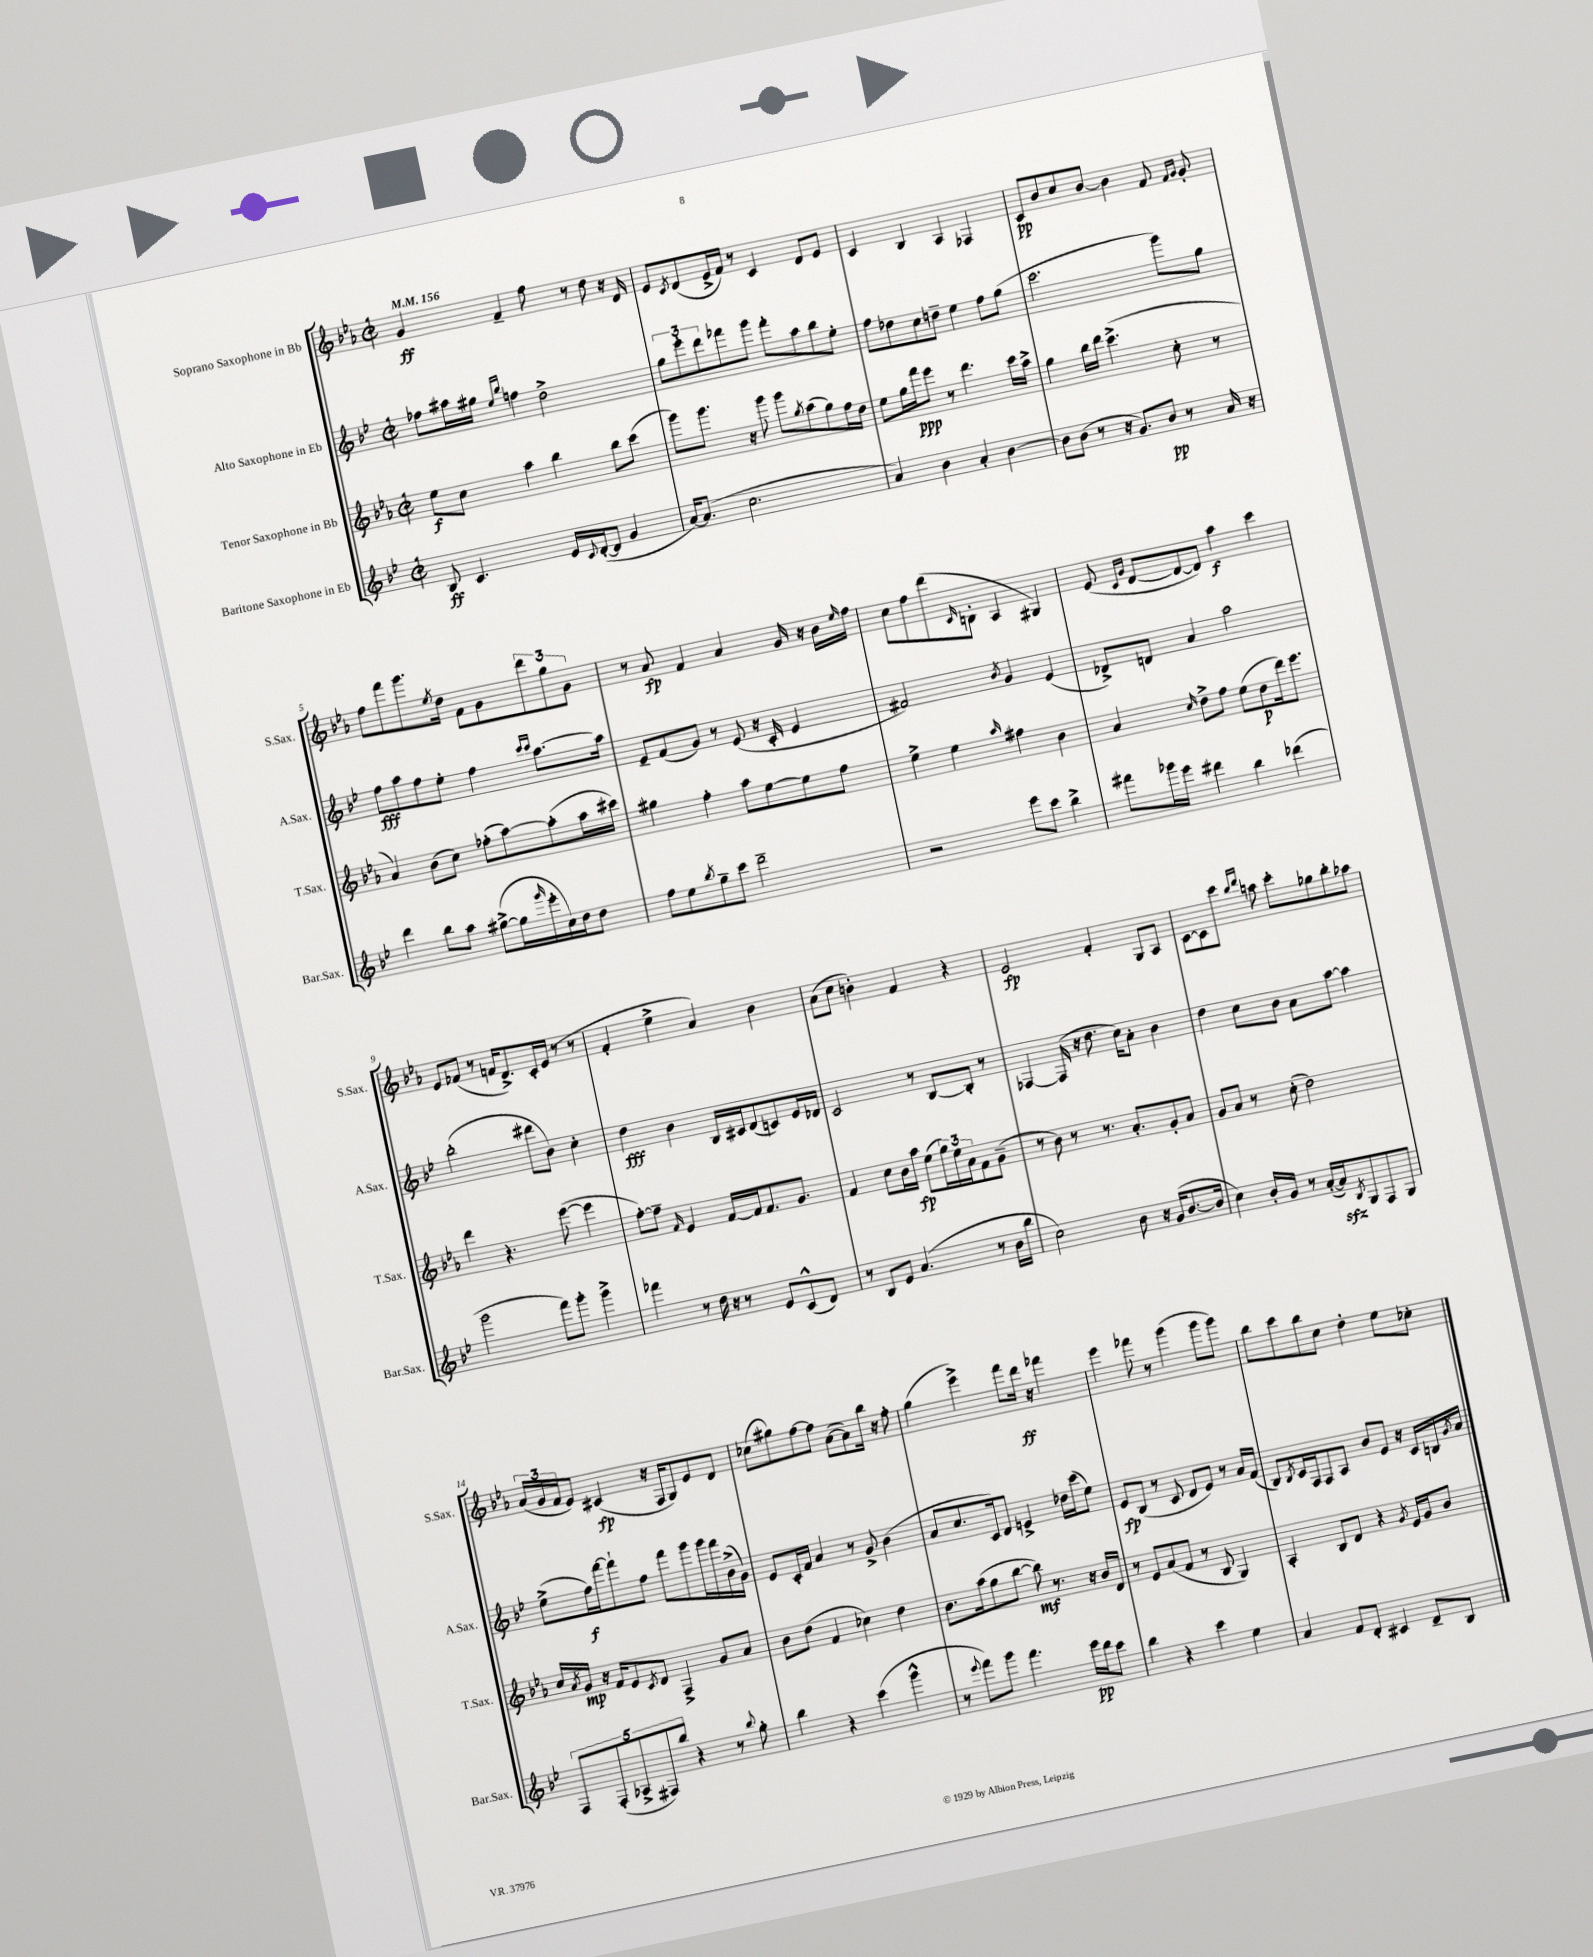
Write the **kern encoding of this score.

**kern	**dynam	**kern	**dynam	**kern	**dynam	**kern	**dynam
*part4	*part4	*part3	*part3	*part2	*part2	*part1	*part1
*staff4	*staff4	*staff3	*staff3	*staff2	*staff2	*staff1	*staff1
*I"Baritone Saxophone in Eb	*	*I"Tenor Saxophone in Bb	*	*I"Alto Saxophone in Eb	*	*I"Soprano Saxophone in Bb	*
*I'Bar.Sax.	*	*I'T.Sax.	*	*I'A.Sax.	*	*I'S.Sax.	*
*clefG2	*	*clefG2	*	*clefG2	*	*clefG2	*
*k[b-e-]	*	*k[b-e-a-]	*	*k[b-e-]	*	*k[b-e-a-]	*
*M2/2	*	*M2/2	*	*M2/2	*	*M2/2	*
*met(c|)	*	*met(c|)	*	*met(c|)	*	*met(c|)	*
*MM156	*	*MM156	*	*MM156	*	*MM156	*
=1	=1	=1	=1	=1	=1	=1	=1
8B-/	ff	8ee-\L	f	8ff-X\L	.	4g/	ff
4.c/	.	8cc\J	.	16aa#X\L	.	.	.
.	.	.	.	16gg#X\JJ	.	.	.
.	.	.	.	16qqee-/LL	.	.	.
.	.	.	.	16qqbb-/JJ	.	.	.
.	.	4aa-\	.	4ffn\	.	4f~/	.
16e-/LL	.	4bb-\	.	2dd^\	.	8ff\	.
8qqc/	.	.	.	.	.	.	.
([16d'/J	.	.	.	.	.	.	.
8d/J]	.	.	.	.	.	8r	.
4g/	.	8bb-\L	.	.	.	8dd\	.
.	.	(8ccc\J	.	.	.	16r	.
.	.	.	.	.	.	16d/	.
=2	=2	=2	=2	=2	=2	=2	=2
[16a/KL)	.	8ggg\L)	.	12gg\L	.	8e-/L	.
(8.a/J]	.	.	.	.	.	.	.
.	.	.	.	12eee-'\	.	.	.
.	.	.	.	.	.	8qc/	.
.	.	8.ggg\J	.	.	.	(8d/	.
.	.	.	.	12ddd\	.	.	.
2.cc\	.	.	.	8fff-X\	.	16e-^/L	.
.	.	16r	.	.	.	16f/JJ)	.
.	.	8ggg\	.	8ggg\J	.	8r	.
.	.	8ggg\L	.	8fff-'\L	.	4c/	.
.	.	8qgg/	.	.	.	.	.
.	.	(8aa-\	.	8aa\	.	.	.
.	.	8gg\)	.	8bb-\	.	8d/L	.
.	.	16ff\L	.	8ee-'\J	.	8e-/J	.
.	.	16dd\JJ	.	.	.	.	.
=3	=3	=3	=3	=3	=3	=3	=3
4a/)	.	8ee-\L	.	8ff\L	.	4c/	.
.	.	16gg\L	.	8dd-X\	.	.	.
.	.	16fff\J	ppp	.	.	.	.
4b-\	.	8eee-\J	.	8cc\	.	4B-/	.
.	.	8r	.	8ddn~\J	.	.	.
4a'/	.	4.ddd\	.	4ee-\	.	4A-/	.
[4b-\	.	.	.	8ff\L	.	4F-X/	.
.	.	16ccc\LL	.	(8gg\J	.	.	.
.	.	16aa-^\JJ	.	.	.	.	.
=4	=4	=4	=4	=4	=4	=4	=4
8b-\L]	.	4gg\	.	2.ccc\	.	8c/L	pp
(8b-\J	.	.	.	.	.	8b-/	.
8r	.	16bb-\LL	.	.	.	8cc/	.
.	.	16ddd\JJ	.	.	.	.	.
16r	.	(4.ccc^\	.	.	.	[8b-/J	.
8.g/L)	.	.	.	.	.	.	.
.	.	.	.	.	.	4b-\]	.
8b-/J	pp	.	.	.	.	.	.
8r	.	8cc'\	.	8ggg\L)	.	8f/	.
.	.	.	.	.	.	16qqf/LL	.
.	.	.	.	.	.	16qqg/JJ	.
16a/	.	8r	.	8gg\J	.	8g'/	.
16r	.	.	.	.	.	.	.
!!LO:LB:g=z
=5	=5	=5	=5	=5	=5	=5	=5
4ddd\	.	4a-/)	.	8ff\L	fff	8ff\L	.
.	.	.	.	8aa\	.	8fff\	.
8bb-\L	.	(8b-\L	.	8ff\	.	8.ggg\	.
8aa\J	.	8cc\J)	.	8ee-'\J	.	.	.
.	.	.	.	.	.	8qee-/	.
.	.	.	.	.	.	16dd\Jk	.
([8gg#X^\L	.	(8ff-X'\L	.	4ff\	.	8f\L	.
16gg#\L]	.	[8aa-\)	.	.	.	8g\	.
16qqggg/	.	.	.	.	.	.	.
16eee-'\	.	.	.	.	.	.	.
.	.	.	.	16qqccc/LL	.	.	.
.	.	.	.	16qqccc/JJ	.	.	.
16cc\)	.	(8aa-'\]	.	[8.aa\L	.	12ddd\	.
16dd\J	.	.	.	.	.	.	.
.	.	.	.	.	.	12gg\	.
8dd\J	.	16aa-\L	.	.	.	.	.
.	.	.	.	.	.	12g\J	.
.	.	16ccc#X\JJ)	.	16aa\Jk]	.	.	.
=6	=6	=6	=6	=6	=6	=6	=6
8ff\L	.	4gg#X\	.	8e-~/L	.	8r	.
8ee-\	.	.	.	(8f/	.	8a-/	fp
8qbb-/	.	.	.	.	.	.	.
8gg~\	.	4ff'\	.	8g/J)	.	4f/	.
8ccc\J	.	.	.	8r	.	.	.
2ddd~\	.	8aa-\L	.	(8e-/	.	4a-/	.
.	.	[8ee-\	.	16r	.	.	.
.	.	.	.	16c'/	.	.	.
.	.	8ee-\]	.	4e-/	.	16g/	.
.	.	.	.	.	.	16r	.
.	.	8ff\J	.	.	.	16b-\LL	.
.	.	.	.	.	.	16qqee-/	.
.	.	.	.	.	.	16ff\JJ	.
=7	=7	=7	=7	=7	=7	=7	=7
2r	.	4ee-^\	.	2f#X/)	.	8cc\L	.
.	.	.	.	.	.	8ff\	.
.	.	4ee-\	.	.	.	(8ddd\	.
.	.	.	.	.	.	16qqc/	.
.	.	.	.	.	.	8Bn'\J	.
.	.	16qqaa-/	.	8qb-/	.	.	.
8eee-\L	.	4ff#X\	.	4g/	.	4A-/	.
8ccc\J	.	.	.	.	.	.	.
4bb-^\	.	4b-\	.	(4e-/	.	4G#X/)	.
=8	=8	=8	=8	=8	=8	=8	=8
8fff#X\L	.	4a-/	.	8d-X^/L)	.	(8e-/	.
.	.	.	.	.	.	16qqc/LL	.
.	.	.	.	.	.	16qqg/JJ	.
16ggg-X\L	.	.	.	8dn/J	.	[8d/L	.
16eee-\JJ	.	.	.	.	.	.	.
.	.	16qqcc/	.	.	.	.	.
4ddd#X\	.	8dd^\L	.	4a/	.	8d/_	.
.	.	8ff\J	.	.	.	8d/J])	.
4bb-\	.	(8ee-\L	.	2aa\	.	4aa-\	f
.	.	8dd\	p	.	.	.	.
(4ddd-X\	.	16ddd\k)	.	.	.	4ccc\	.
.	.	8.eee-\J	.	.	.	.	.
!!LO:LB:g=z
=9	=9	=9	=9	=9	=9	=9	=9
2ggg\	.	4ddd\	.	(2bb-'\	.	8e-/L	.
.	.	.	.	.	.	(8f-X/J	.
.	.	4.r	.	.	.	8r	.
.	.	.	.	.	.	16fn/KL	.
.	.	.	.	.	.	8.d^/)	.
8fff\L)	.	.	.	8ddd#X\L	.	.	.
8ggg'\J	.	([8eee-\	.	8b-\J)	.	16c'/L	.
.	.	.	.	.	.	(16e-/JJ	.
4ggg^\	.	4eee-\]	.	4cc'\	.	8r	.
.	.	.	.	.	.	8r	.
=10	=10	=10	=10	=10	=10	=10	=10
4fff-X\	.	[8ff'\L)	.	4dd\	fff	4f'/	.
.	.	8ff~\J]	.	.	.	.	.
.	.	16qqf/	.	.	.	.	.
8r	.	4e-/	.	4b-\	.	4ee-^\	.
16dd\	.	.	.	.	.	.	.
16r	.	.	.	.	.	.	.
8r	.	[16f/LL	.	16B-/LL	.	4a-/)	.
.	.	16f/J]	.	16c#X/J	.	.	.
8e-/L	.	8.f/	.	(8d/	.	.	.
(8c^^/	.	.	.	8cn/)	.	4b-\	.
.	.	8.g/J	.	.	.	.	.
8d/J)	.	.	.	16e-/L	.	.	.
.	.	.	.	16d-X/JJ	.	.	.
=11	=11	=11	=11	=11	=11	=11	=11
8r	.	4f/	.	2c/	.	(8a-\L	.
8B-/L	.	.	.	.	.	8cc\J	.
8e-/J	.	8cc\L	.	.	.	4bn'\)	.
(4.a/	.	16b-\L	.	.	.	.	.
.	.	16aa-\JJ	fp	.	.	.	.
.	.	(8ee-\L	.	8r	.	4f/	.
.	.	24gg\L)	.	[8B-/L	.	.	.
.	.	24ee-\	.	.	.	.	.
.	.	24a-\J	.	.	.	.	.
8r	.	8f\	.	8B-'/J]	.	4r	.
16b-\LL	.	(8g~\J	.	8r	.	.	.
16bb-\JJ	.	.	.	.	.	.	.
=12	=12	=12	=12	=12	=12	=12	=12
2cc\)	.	8r	.	[4F-X/	.	2e-/	fp
.	.	8b-\)	.	.	.	.	.
.	.	8r	.	(16F-/]	.	.	.
.	.	.	.	16r	.	.	.
.	.	8.r	.	8.dd\	.	.	.
8b-\	.	.	.	.	.	4f'/	.
.	.	8.a-'/L	.	16cc\KL)	.	.	.
16r	.	.	.	8a'\J	.	.	.
(16g/KL	.	.	.	.	.	.	.
[8.b-/	.	8g'/	.	4b-\	.	8G/L	.
.	.	8a-/J	.	.	.	8A-/J	.
16b-/Jk]	.	.	.	.	.	.	.
=13	=13	=13	=13	=13	=13	=13	=13
4cc\)	.	8g/L	.	4dd\	.	[8c\L	.
.	.	8a-/J	.	.	.	8c\]	.
16b-'/LL	.	8r	.	8cc\L	.	8ccc\J	.
16g/JJ	.	.	.	.	.	.	.
.	.	.	.	.	.	16qqbb-/LL	.
.	.	.	.	.	.	16qqddd/JJ	.
8r	.	(8cc'\	.	8b-\J	.	8aan\	.
([16a'/LL	.	2dd\)	.	8a\L	.	8ccc'\L	.
16azz/J])	.	.	.	.	.	.	.
8qB-/	.	.	.	.	.	.	.
8G/	.	.	.	[8aa\J	.	8gg-X\	.
8F/	.	.	.	4aa\]	.	8bb-'\	.
8G/J	.	.	.	.	.	8aa-X\J	.
!!LO:LB:g=z
=14	=14	=14	=14	=14	=14	=14	=14
10F/L	.	16cc/LL	.	(8ee-^\L	.	(24a-/LL	.
.	.	.	.	.	.	24g/	.
.	.	8qa-/	.	.	.	.	.
.	.	16g/JJ	mp	.	.	.	.
.	.	.	.	.	.	24f/J	.
(10F'/	.	.	.	.	.	.	.
.	.	16r	.	16ff\L)	f	8e-/J)	.
.	.	16f/KL	.	[16fff\J	.	.	.
10A-X^/	.	.	.	.	.	.	.
.	.	8e-/	.	8fff`\]	.	(4c#X/	fp
10F#X/)	.	.	.	.	.	.	.
.	.	8qc/	.	.	.	.	.
.	.	8d/J	.	8ff\J	.	.	.
10bb-/J	.	.	.	.	.	.	.
4r	.	4F^/	.	8fff\L	.	16r	.
.	.	.	.	.	.	16F/KL	.
.	.	.	.	8ggg\	.	8G/)	.
8r	.	8g/L	.	16ggg\L	.	8e-/	.
.	.	.	.	16fff\	.	.	.
8qqbb-/	.	.	.	.	.	.	.
8gg'\	.	8a-/J	.	(16b-^\	.	8d/J	.
.	.	.	.	16g\JJ)	.	.	.
=15	=15	=15	=15	=15	=15	=15	=15
4bb-\	.	8b-\L	.	8e-/L	.	(8cc-X\L	.
.	.	(8dd\J	.	16c'/L	.	8gg#X\)	.
.	.	.	.	16f/JJ	.	.	.
4r	.	4f/	.	4a/	.	[8ff\	.
.	.	.	.	.	.	8ff\J]	.
(4ccc\	.	4cc-X\)	.	8r	.	([8a-\L	.
.	.	.	.	8g^/	.	8a-\])	.
4ggg^^\	.	4dd\	.	(4b-\	.	16bb-\Jk	.
.	.	.	.	.	.	16r	.
.	.	.	.	.	.	8ff'\	.
=16	=16	=16	=16	=16	=16	=16	=16
8r	.	8.b-\L	.	8a/L	.	(4gg\	.
8qqeee-/	.	.	.	.	.	.	.
8fff\L)	.	.	.	8.cc/	.	.	.
.	.	(16aa-\k	.	.	.	.	.
8ggg\J	.	8gg\	.	.	.	4eee-^\)	.
.	.	.	.	16c/k)	.	.	.
4.fff\	.	[8bb-\J	.	8d/J	.	.	.
.	.	8bb-\])	mf	4en^/	.	8fff\L	.
.	.	8.r	.	.	.	16ddd\Jk	ff
.	.	.	.	.	.	16r	.
16eee-\LL	pp	.	.	16dd-X\LL	.	4fff-X\	.
16ddd\J	.	16r	.	(16ccc\J	.	.	.
8ccc\J	.	16b-/LL	.	8ee-\J)	.	.	.
.	.	16d/JJ	.	.	.	.	.
=17	=17	=17	=17	=17	=17	=17	=17
4bb-\	.	8r	.	8e-/L	fp	4eee-\	.
.	.	8e-/L	.	(8B-/J	.	.	.
4r	.	(8a-/	.	8r	.	8fff-X\	.
.	.	8f/J	.	8c/	.	8r	.
4ccc\	.	8r	.	8d/L	.	(4ggg\	.
.	.	8B-/	.	8e-/J)	.	.	.
4ee-\	.	4G/)	.	8r	.	8ggg\L	.
.	.	.	.	16a/LL	.	8ggg\J)	.
.	.	.	.	(16f/JJ	.	.	.
=18	=18	=18	=18	=18	=18	=18	=18
4a/	.	4A-'/	.	8B-/L)	.	8bb-\L	.
.	.	.	.	8qB-/	.	.	.
.	.	.	.	16c/L	.	8ccc\	.
.	.	.	.	16F/J	.	.	.
8f/L	.	8B-/L	.	8F/	.	8bb-\	.
8d'/J	.	8d/J	.	8A/J	.	8cc\J	.
4c#X/	.	4r	.	8b-/L	.	4dd'\	.
.	.	.	.	8e-/J	.	.	.
.	.	8qg/	.	.	.	.	.
8d~/L	.	16e-/LL	.	16r	.	8ee-\L	.
.	.	16g/J	.	16c/LL	.	.	.
8B-/J	.	8b-/J	.	16Bn/	.	8cc-X'\J	.
.	.	.	.	8qg/	.	.	.
.	.	.	.	16a/JJ	.	.	.
==	==	==	==	==	==	==	==
*-	*-	*-	*-	*-	*-	*-	*-
